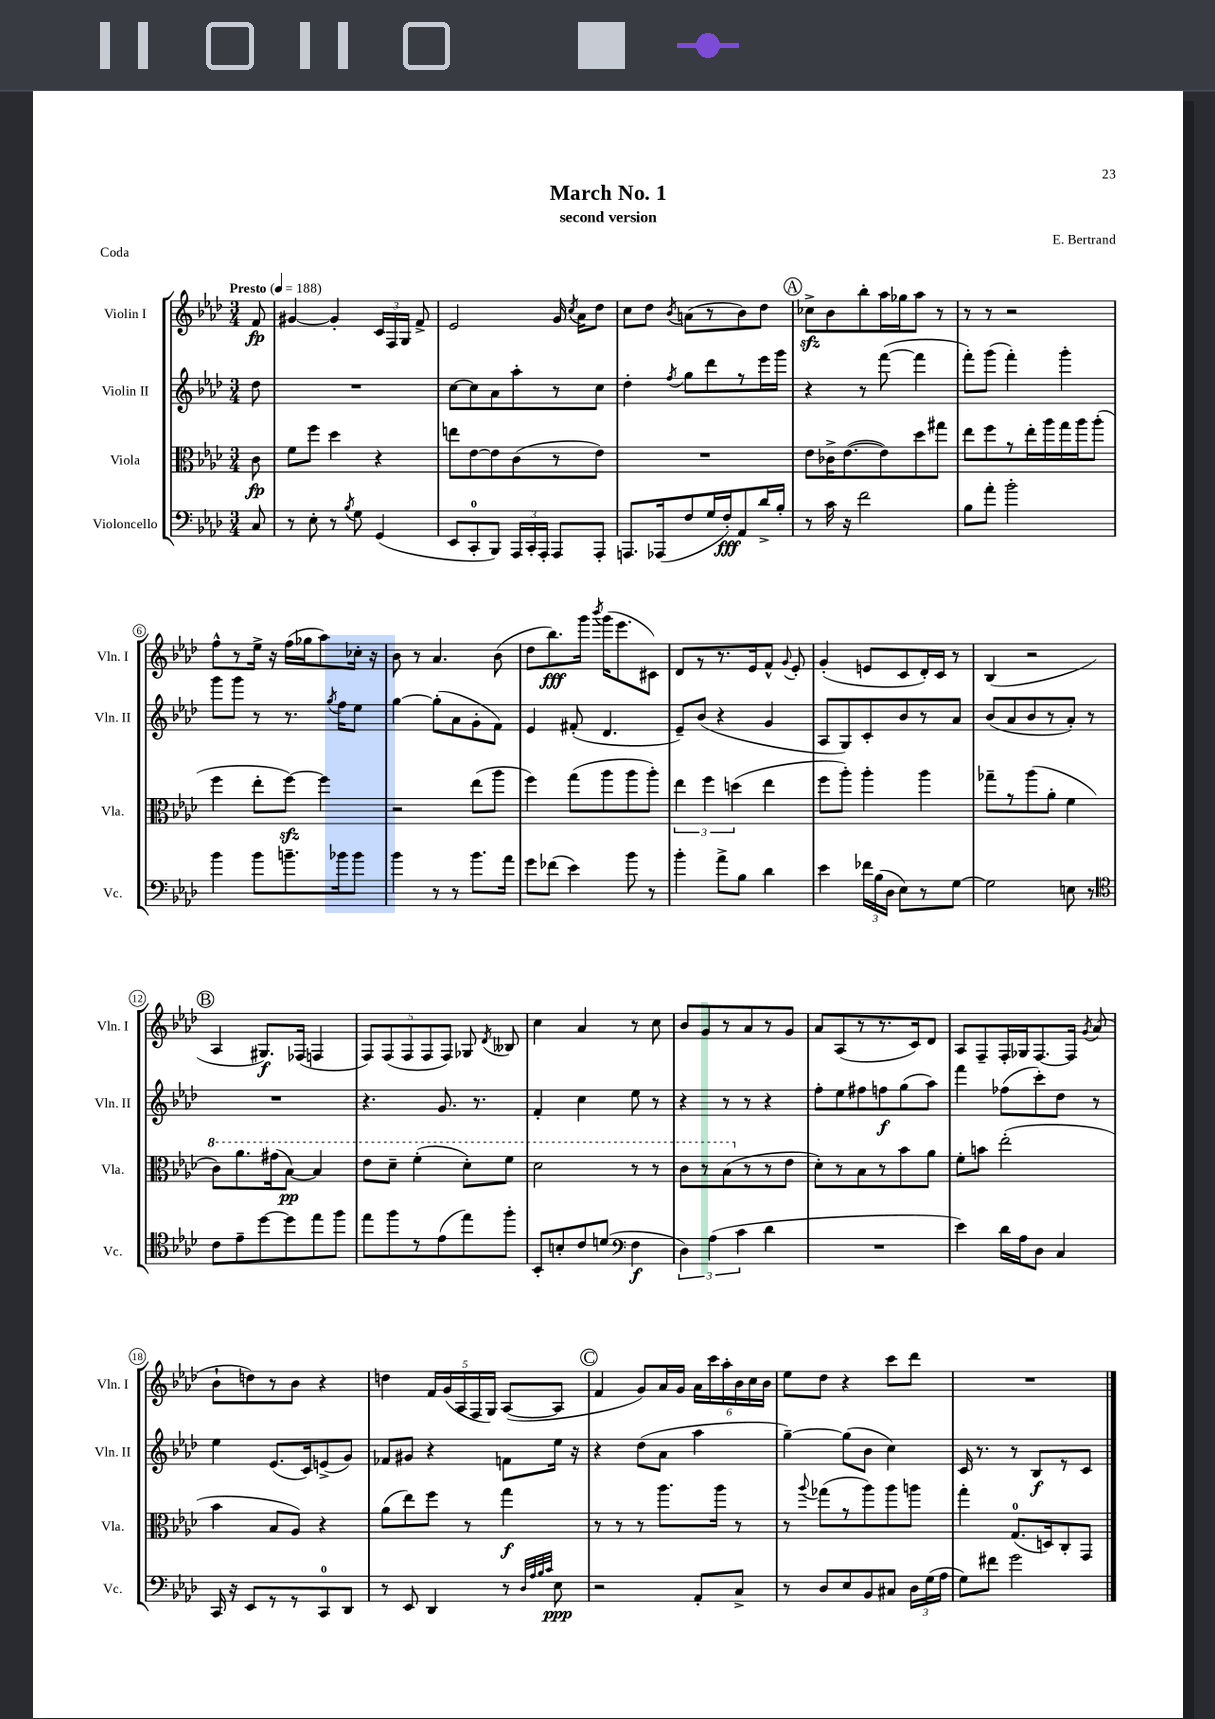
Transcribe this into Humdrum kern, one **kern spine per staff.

**kern	**kern	**kern	**kern
*staff4	*staff3	*staff2	*staff1
*clefF4	*clefC3	*clefG2	*clefG2
*k[b-e-a-d-]	*k[b-e-a-d-]	*k[b-e-a-d-]	*k[b-e-a-d-]
*M3/4	*M3/4	*M3/4	*M3/4
*MM188	*MM188	*MM188	*MM188
8C/	8c\	8dd-\	8f/
=	=	=	=
8r	8f\L	2.r	[4g#/
8E-'\	8ff\J	.	.
8r	4dd-\	.	4g#'/]
8qB-/	.	.	.
8G\	.	.	.
(4GG/	4r	.	24c/LL
.	.	.	24F/
.	.	.	24G/JJ
.	.	.	8f^/
=	=	=	=
8EE-/L	8ee\L	[8cc\L	2e-/
8CC'/	[8e-\	8cc\]	.
8BBB-/J)	8e-\]	8a-\	.
24AAA-/LL	(8c\	8aa-'\	.
24CC'/	.	.	.
24AAA-'/JJ	.	.	.
8AAA-/L	8r	8r	16g/
.	.	.	8qcc/
.	.	.	16a-\LK
8AAA-'/J	8e-\J)	8cc\J	8dd-\J
=	=	=	=
8.AAA/L	2.r	4dd-'\	8cc\L
.	.	.	8dd-\J
(16AAA-/k	.	.	.
.	.	8qff/	8qb-/
8F/	.	8gg\L	(8a\L
16G/L	.	8ddd-\	8r
16F'/J)	.	.	.
8AA-/	.	8r	8b-\)
16d-^/L	.	16eee-\L	8dd-\J
16B-'/JJ	.	16ggg\JJ	.
=	=	=	=
8r	8e-\L	4r	8cc-^\L
16c\	16c-^\K	.	8b-\
16r	([8.e-\	.	.
2f\	.	8r	8bb-'\
.	8e-\])	([8fff\	16aa-\L
.	.	.	16gg-\J
.	8dd-\	4fff\]	8aa-\J
.	8gg#\J	.	8r
=	=	=	=
8B-\L	8ee-\L	8fff'\L)	8r
8a-'\J	8ff\	(8ggg\J	8r
2b-'\	8r	4fff'\)	2r
.	16ee-'\L	.	.
.	16aa-\	.	.
.	16gg\	4ggg'\	.
.	16aa-\J	.	.
.	(8aa-'\J	.	.
=	=	=	=
4b-\	4ff\	8ggg\L	8ff^^\L
.	.	8ggg\J	8r
8b-\L	8ee-'\L	8r	16ee-^\Jk
.	.	.	16r
8.b~\	[8ff\J)	8.r	(16ff\LL
.	.	.	16gg-\J
.	4ff\]	.	8aa-\)
.	.	8qgg/	.
16b-\k	.	16ff\LK	.
8b-\J	.	8ee-\J	16cc-'\Jk
.	.	.	16r
=	=	=	=
4b-\	2r	[4gg\	8b-\
.	.	.	8r
8r	.	(8gg'\]L	4.a-/
8r	.	8a-\	.
8.b-\L	(8ee-\L	8g'\	.
.	8aa-\J	8f\J)	(8b-\
16a-\Jk	.	.	.
=	=	=	=
8g\L	4ff\)	4e-/	8dd-\L
(8f-\J	.	.	8.bb-\)
4e-\)	(8gg\L	(8f#'/	.
.	.	.	16ggg\Jk
.	.	.	8qbbb-/
.	8aa-\	4.d-/	(16ggg\LK
.	.	.	8.eee-\
8b-\	8aa-\	.	.
8r	8aa-'\J)	.	8c#\J)
=	=	=	=
4b-'\	6ee-\	8e-~/L)	8d-/L
.	.	(8b-/J	8r
.	6ff\	.	.
8a-^\L	.	4r	8.r
.	(6dd\	.	.
8B-\J	.	.	.
.	.	.	16e-/k
4d-\	4ee-\	4g/	8f^^/J
.	.	.	8qqg/
.	.	.	8e-'/
=	=	=	=
4e-\	8ff\L	8A-/L	(4g'/
.	8aa-'\J)	8G/)	.
24f-\LL	4aa-'\	8c'/	8e/L
(24B-\	.	.	.
24D-\JJ	.	.	.
8E-\L)	.	8b-/	8c/
8r	4aa-\	8r	16d-'/L)
.	.	.	16c/JJ
[8G\J	.	8a-/J	8r
=	=	=	=
2G\]	8gg-~\L	(8b-/L	(4B-/
.	8r	8a-/	.
.	(8aa-\	8b-/	2r
.	8a-'\J	8r	.
8E\	4f\	8a-'/J)	.
8r	.	8r	.
=	=	=	=
*clefC4	*	*	*
8c\L	8cc\L)	2.r	4A-/
8e-~\	8.aa-\	.	.
[8dd-\	.	.	8.G#/L)
.	(16gg#\k	.	.
8dd-\]	[8b-\J)	.	.
.	.	.	(16F-/Jk
8ee-\	4b-/]	.	4F/
8ff\J	.	.	.
=	=	=	=
8ee-\L	8ee-\L	4.r	10F/L)
.	.	.	(10F/
8ff\	8dd-~\J	.	.
.	.	.	10F/
8r	(4ff'\	.	.
.	.	.	10F/
(8e-\	.	8.g/	.
.	.	.	10F/J)
8ee-\)	8dd-'\L)	.	8G-/
.	.	8.r	.
.	.	.	8qd-/
8ff'\J	8ff\J	.	8B--/
=	=	=	=
8BB-'/L	2dd-\	4f'/	4cc\
8B'/	.	.	.
8c/	.	4cc\	4a-/
(8d/J	.	.	.
*clefF4	*	*	*
4F\	8r	8ee-\	8r
.	8r	8r	8cc\
=	=	=	=
6D-\)	8cc\L	4r	8b-/L
.	8r	.	8g/
(6A-\	.	.	.
.	(8b-\	8r	8r
6c\	.	.	.
.	8r	8r	8a-/
4d-\	8r	4r	8r
.	8e-\J	.	8g/J
=	=	=	=
2.r	8d-'\L)	8ff'\L	8a-/L
.	8r	8ee-\	(8A-/
.	8B-\	8ff#\	8r
.	8r	8ff\	8.r
.	8b-\	(8gg\	.
.	.	.	16c/k)
.	8a-\J	8aa-\J)	8d-/J
=	=	=	=
4e-\)	8f'\L	4fff\	8A-/L
.	8b\J	.	8F~/
16d-\LL	(2ee-'\	(8ff-\L	16F'/L
16A-\J	.	.	16G-/J
8D-\J	.	8ccc'\)	[8.F/
4C/	.	8dd-\J	.
.	.	.	16F/]Jk
.	.	.	8qg/
.	.	8r	(8a-/
=	=	=	=
16CC/	4b-\	4ee-\	8b-`\L
16r	.	.	.
8EE-/L	.	.	8dd\)
8r	8B-/L	(8.e-/L	8r
8r	8A-/J)	.	8b-\J
.	.	16c/k)	.
8CC/	4r	(8e^/	4r
8DD-/J	.	8g/J)	.
=	=	=	=
8r	(8a-\L	8f-/L	4dd\
8EE-/	8ee-\)	8g#/J	.
4DD-/	8ff\J	4r	20f/LL
.	.	.	(20g/
.	.	.	20A-/
.	8r	.	.
.	.	.	20F/
.	.	.	20G/JJ)
8r	4gg\	8f\L	([8A-/L
32qqD-/LLL	.	.	.
32qqA-/	.	.	.
32qqB-/	.	.	.
32qqc/JJJ	.	.	.
8E-\	.	16ee-\Jk	8A-/]J
.	.	16r	.
=	=	=	=
2r	8r	4r	4f/
.	8r	.	.
.	8r	(8dd-\L	8g/L)
.	8.aa-\L	8a-\J	16a-/L
.	.	.	16g/JJ
8AA-'/L	.	4aa-\	24a-\LL
.	.	.	24ccc\
.	16aa-\Jk	.	.
.	.	.	24aa-'\
8C^/J	8r	.	24b-\
.	.	.	24cc\
.	.	.	24b-\JJ
=	=	=	=
8r	8r	[4gg~\)	8ee-\L
.	8qqaa-/	.	.
8D-/L	(8gg-\L	.	8dd-\J
8E-/	8r	(8gg\]L	4r
8BB-/	8aa-\)	8b-\J	.
8C#/J	8aa-\	4cc\)	8ccc\L
24D-\LL	8aa\J	.	8ddd-\J
(24G\	.	.	.
24A-\JJ	.	.	.
=	=	=	=
8G\L)	4gg'\	16c/	2.r
.	.	8.r	.
8f#\J	.	.	.
2g\	(8.G/L	8r	.
.	.	8B-/L	.
.	16D/k)	.	.
.	8C'/	8r	.
.	8GG/J	8c/J	.
==	==	==	==
*-	*-	*-	*-
